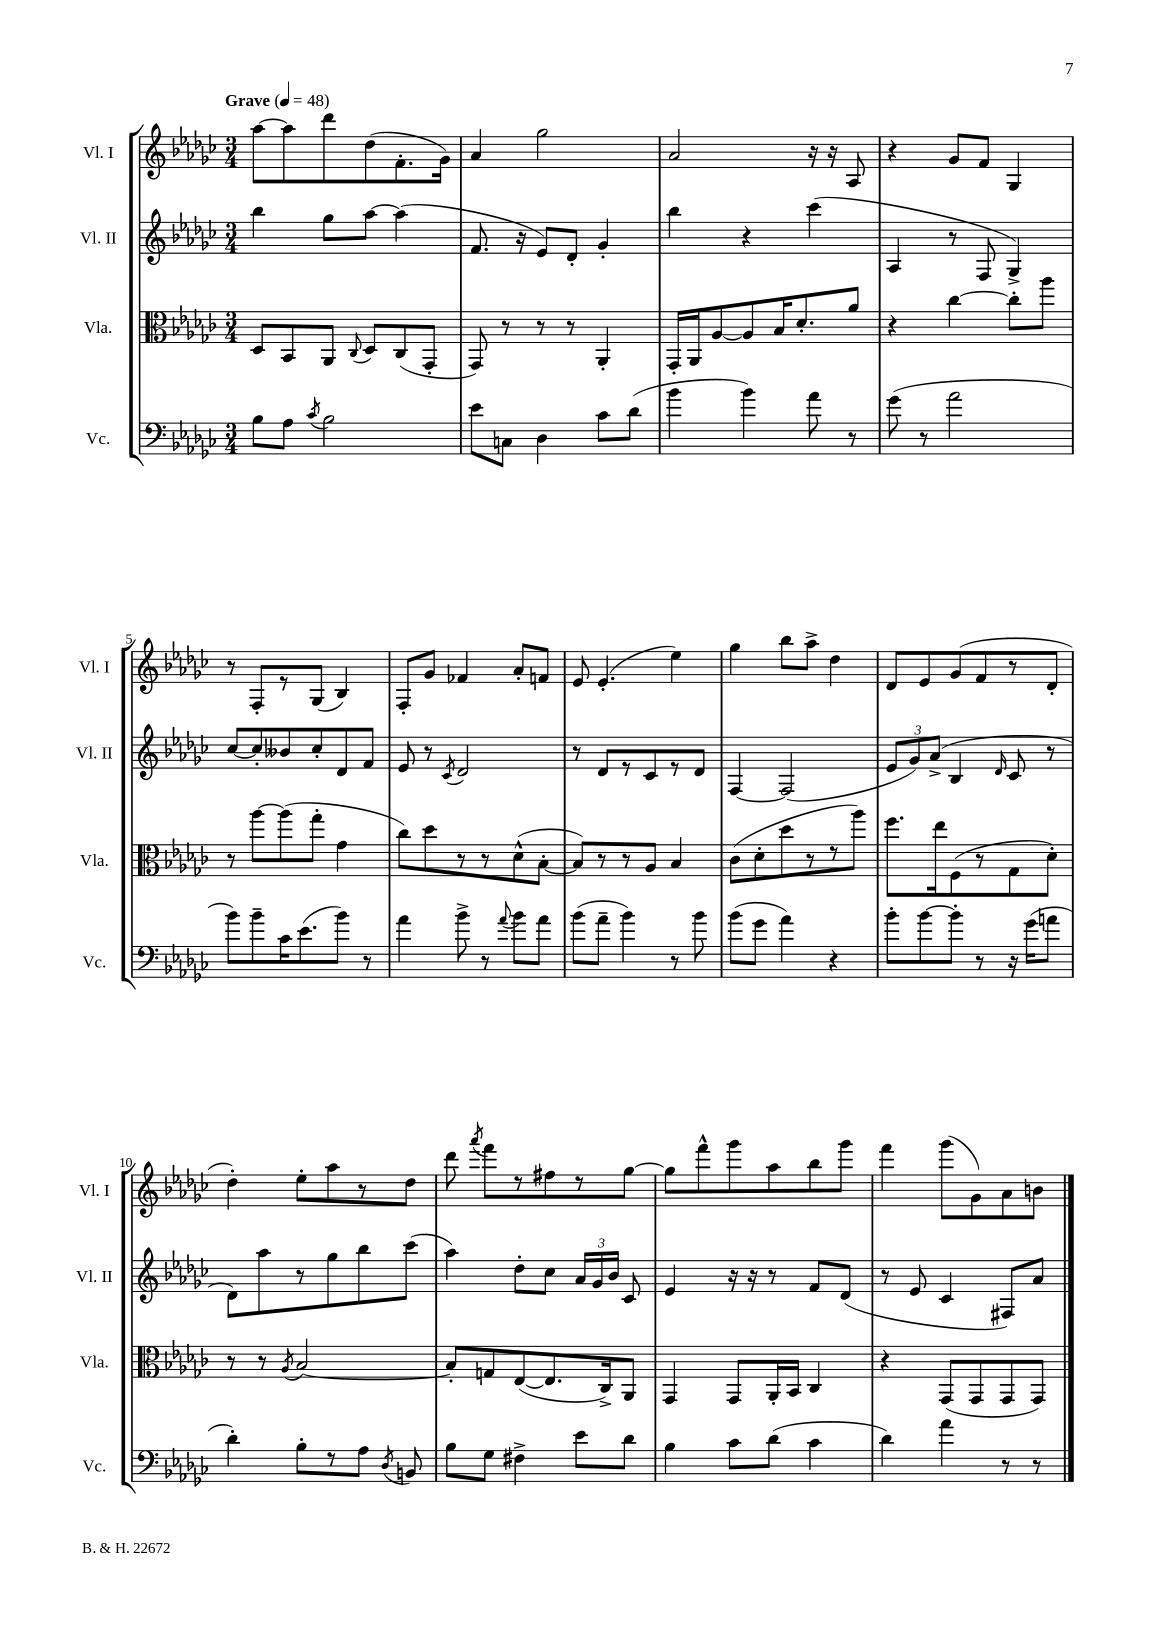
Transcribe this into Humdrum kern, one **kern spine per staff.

**kern	**kern	**kern	**kern
*staff4	*staff3	*staff2	*staff1
*clefF4	*clefC3	*clefG2	*clefG2
*k[b-e-a-d-g-c-]	*k[b-e-a-d-g-c-]	*k[b-e-a-d-g-c-]	*k[b-e-a-d-g-c-]
*M3/4	*M3/4	*M3/4	*M3/4
*MM48	*MM48	*MM48	*MM48
8B-	8D-	4bb-	[8aa-
8A-	8BB-	.	8aa-]
8qc-	.	.	.
2B-	8AA-	8gg-	8ddd-
.	8qqC-	.	.
.	8D-	[8aa-	(8dd-
.	(8C-	(4aa-]	8.f'
.	8GG-'	.	.
.	.	.	16g-)
=	=	=	=
8e-	8GG-)	8.f	4a-
8C	8r	.	.
.	.	16r	.
4D-	8r	8e-)	2gg-
.	8r	8d-'	.
8c-	4AA-'	4g-'	.
(8d-	.	.	.
=	=	=	=
4b-	16GG-'	4bb-	2a-
.	16AA-	.	.
.	[8A-	.	.
4b-)	8A-]	4r	.
.	16B-	.	.
.	8.d-'	.	.
8a-	.	(4ccc-	16r
.	.	.	16r
8r	8a-	.	8A-
=	=	=	=
(8g-	4r	4A-	4r
8r	.	.	.
2a-	[4cc-	8r	8g-
.	.	8F	8f
.	8cc-']	4G-^)	4G-
.	8aa-	.	.
=	=	=	=
8b-)	8r	[8cc-	8r
8b-~	[8aa-	8cc-']	8F'
16c-	(8aa-]	8b--	8r
(8.e-	.	.	.
.	8gg-'	8cc-'	(8G-
8b-)	4g-	8d-	4B-)
8r	.	8f	.
=	=	=	=
4a-	8cc-)	8e-	8F'
.	8dd-	8r	8g-
.	.	8qc-	.
8b-^	8r	2d-	4f-
8r	8r	.	.
8qqa-	.	.	.
8b-	(8d-^^	.	8a-'
8a-	[8B-'	.	8f
=	=	=	=
(8b-	8B-])	8r	8e-
8a-~	8r	8d-	(4.e-'
4b-)	8r	8r	.
.	8A-	8c-	.
8r	4B-	8r	4ee-)
8b-	.	8d-	.
=	=	=	=
(8b-	(8c-	[4F	4gg-
8g-	8d-'	.	.
4a-)	8dd-	(2F]	8bb-
.	8r	.	8aa-^
4r	8r	.	4dd-
.	8aa-)	.	.
=	=	=	=
8b-'	8.ff	12e-	8d-
.	.	12g-)	.
[8b-	.	.	8e-
.	.	(12a-^	.
.	16ee-	.	.
8b-']	(8F	4B-	(8g-
8r	8r	.	8f
.	.	16qqd-	.
16r	8G-	8c-	8r
(16g-	.	.	.
8a	8d-')	8r	8d-'
=	=	=	=
4d-')	8r	8d-)	4dd-')
.	8r	8aa-	.
.	8qA-	.	.
8B-'	[2B-	8r	8ee-'
8r	.	8gg-	8aa-
8A-	.	8bb-	8r
8qD-	.	.	.
8BB	.	(8ccc-	8dd-
=	=	=	=
8B-	8B-']	4aa-)	8ddd-
.	.	.	8qaaa-
8G-	8G	.	8fff
4F#^	([8E-	8dd-'	8r
.	8.E-]	8cc-	8ff#
8e-	.	24a-	8r
.	.	24g-	.
.	16C-^)	.	.
.	.	24b-	.
8d-	8AA-	8c-	[8gg-
=	=	=	=
4B-	4GG-	4e-	8gg-]
.	.	.	8fff^^
8c-	8GG-	16r	8ggg-
.	.	16r	.
(8d-	16AA-'	8r	8aa-
.	16BB-	.	.
4c-	4C-	8f	8bb-
.	.	(8d-	8ggg-
=	=	=	=
4d-)	4r	8r	4fff
.	.	8e-	.
4a-	(8GG-	4c-	(8ggg-
.	8GG-	.	8g-)
8r	8GG-	8F#)	8a-
8r	8GG-)	8a-	8b
==	==	==	==
*-	*-	*-	*-
